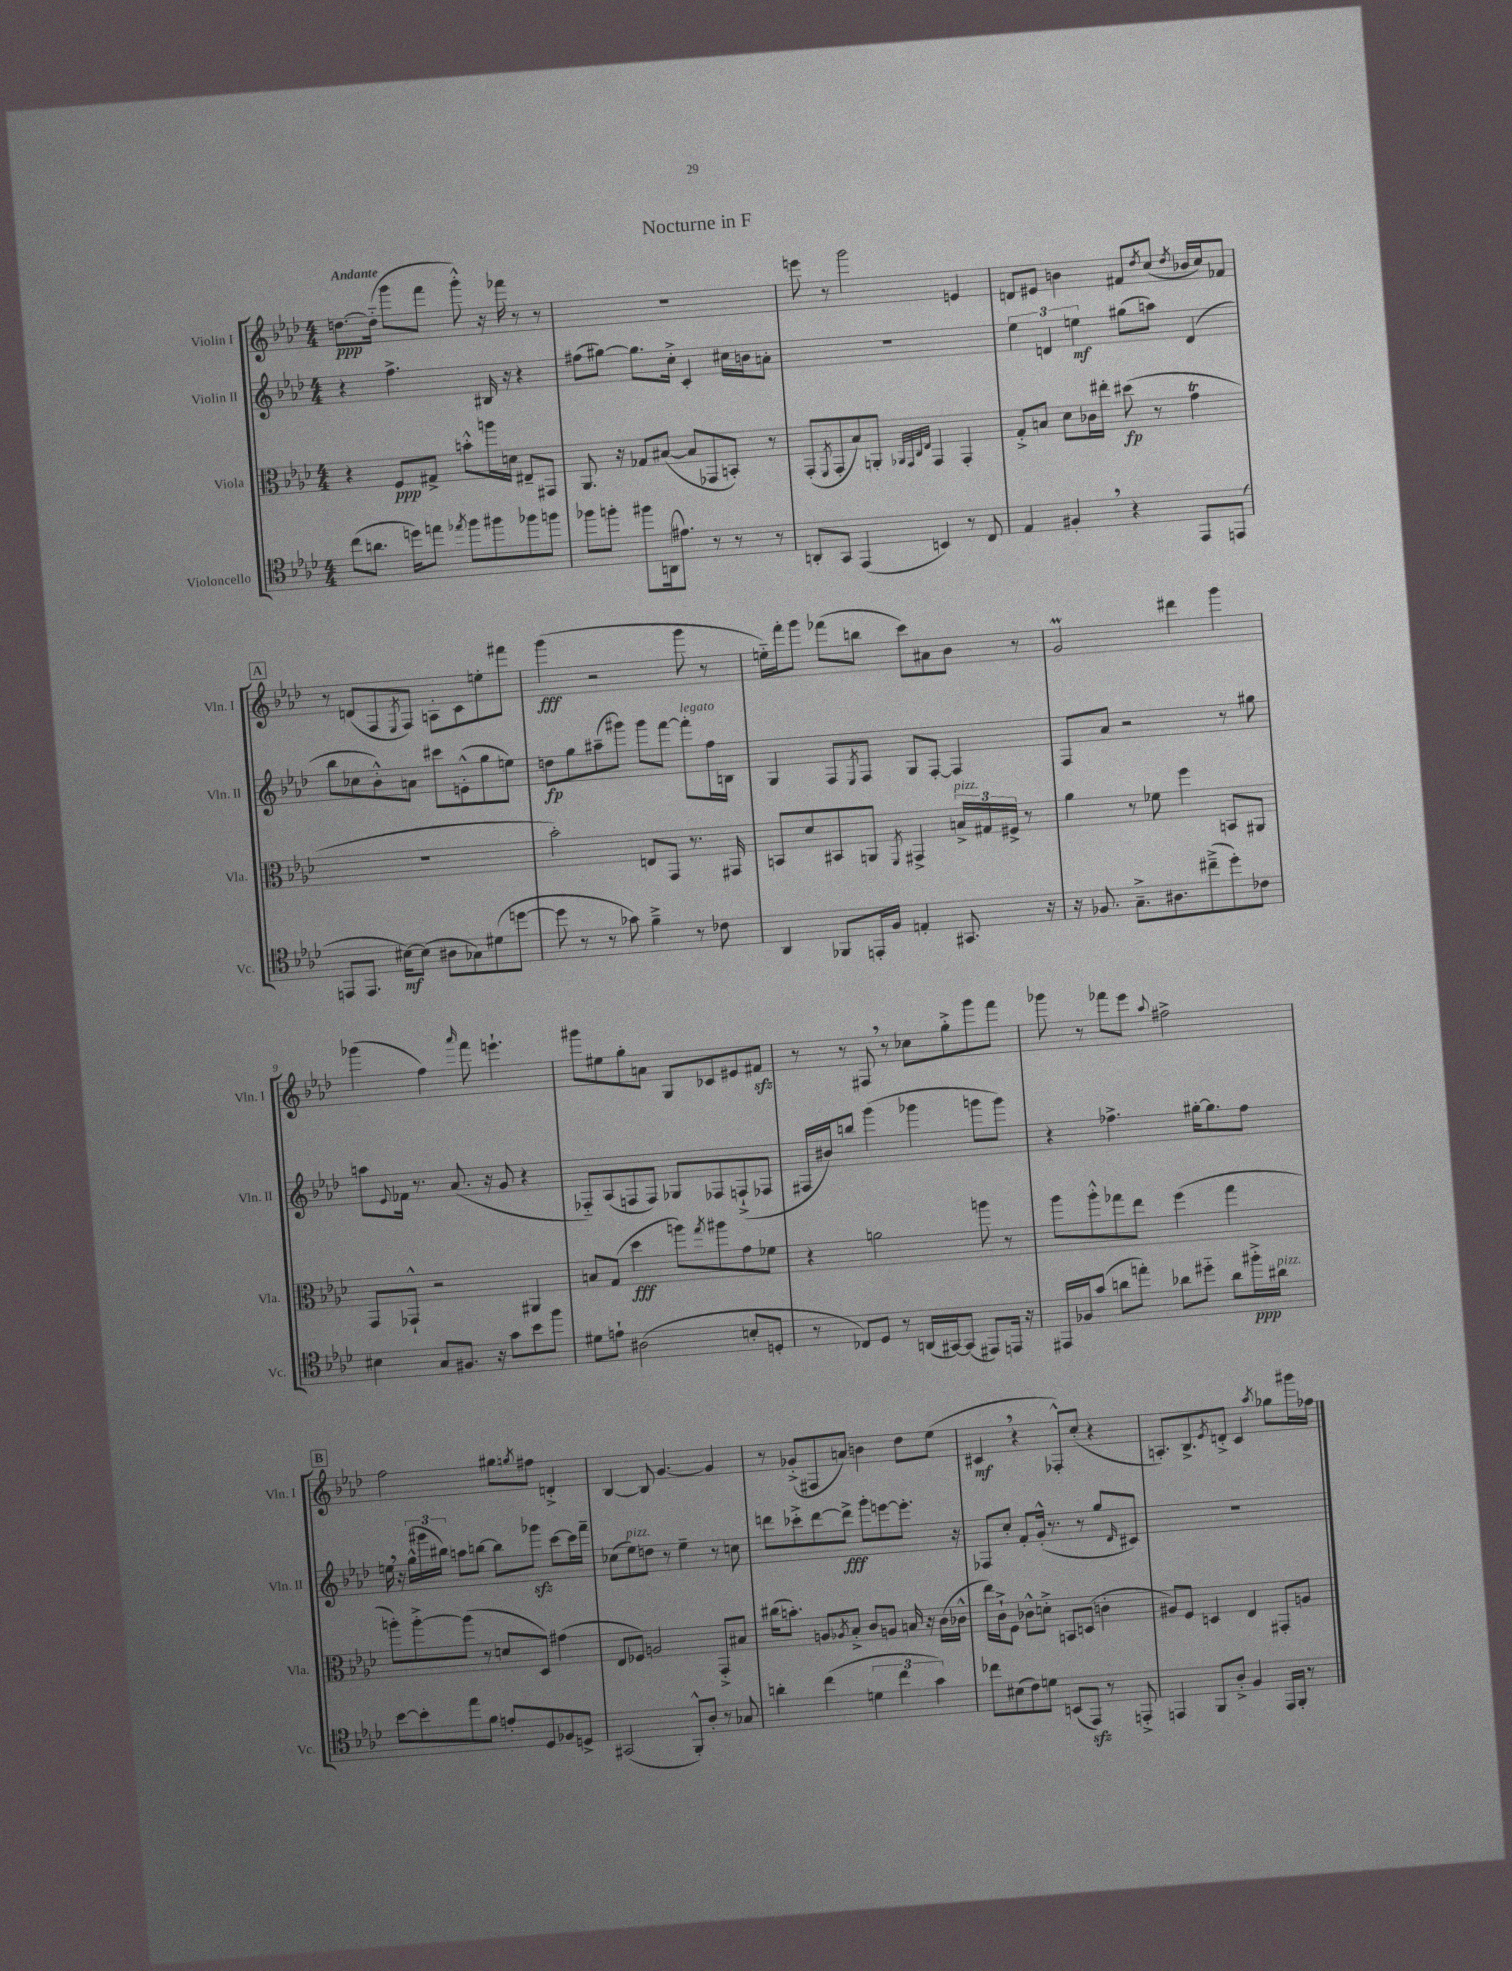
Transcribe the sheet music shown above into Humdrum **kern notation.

**kern	**dynam	**kern	**dynam	**kern	**dynam	**kern	**dynam
*part4	*part4	*part3	*part3	*part2	*part2	*part1	*part1
*staff4	*staff4	*staff3	*staff3	*staff2	*staff2	*staff1	*staff1
*I"Violoncello	*	*I"Viola	*	*I"Violin II	*	*I"Violin I	*
*I'Vc.	*	*I'Vla.	*	*I'Vln. II	*	*I'Vln. I	*
*clefC4	*	*clefC3	*	*clefG2	*	*clefG2	*
*k[b-e-a-d-]	*	*k[b-e-a-d-]	*	*k[b-e-a-d-]	*	*k[b-e-a-d-]	*
*M4/4	*	*M4/4	*	*M4/4	*	*M4/4	*
=1	=1	=1	=1	=1	=1	=1	=1
!	!	!	!	!	!	!LO:TX:a:B:t=Andante	!
(8cc\L	.	4r	.	4r	.	[8.ddn\L	ppp
8.an\J	.	.	.	.	.	.	.
.	.	.	.	.	.	(16dd\Jk]	.
.	.	8F/L	ppp	4.ff^\	.	8ggg\L	.
16ddn\KL)	.	.	.	.	.	.	.
8een\J	.	8G#X^/J	.	.	.	8fff\J	.
8qee-X/	.	.	.	.	.	.	.
8ff\L	.	8bn'^^\L	.	.	.	8ggg'^^\)	.
8ff#X\	.	16aan\L	.	16B#X/	.	16r	.
.	.	16dn\JJ	.	16r	.	16fff-X\	.
8ff-X\	.	8E#X~/L	.	4r	.	8r	.
8ffn\J	.	8GG#X/J	.	.	.	8r	.
=2	=2	=2	=2	=2	=2	=2	=2
8ff-X\L	.	8.AA-/	.	(8ff#X\L	.	1r	.
8ffn'\J	.	.	.	[8gg#X\J)	.	.	.
.	.	16r	.	.	.	.	.
8ff#X\L	.	8G-X/L	.	8.gg#\L]	.	.	.
(16AAn\k	.	([8B#X/J	.	.	.	.	.
8.e#X\J)	.	.	.	16cc'^\Jk	.	.	.
.	.	8B#/L]	.	4c'/	.	.	.
8r	.	8GG-X/	.	.	.	.	.
8r	.	8BBn'/J)	.	16cc#X\LL	.	.	.
.	.	.	.	16bn\J	.	.	.
8r	.	8r	.	8an'\J	.	.	.
=3	=3	=3	=3	=3	=3	=3	=3
8AAn'/L	.	(8GG'/L	.	1r	.	8eeen\	.
.	.	8qFF/	.	.	.	.	.
8GG/J	.	8GG'/	.	.	.	8r	.
(4EE-/	.	8B-/)	.	.	.	2ggg\	.
.	.	8AAn'/J	.	.	.	.	.
.	.	32qqAA-X/LLL	.	.	.	.	.
.	.	32qqGG/	.	.	.	.	.
.	.	32qqC/	.	.	.	.	.
.	.	32qqE-/JJJ	.	.	.	.	.
4BBn/)	.	4GG/	.	.	.	.	.
8r	.	4GG'/	.	.	.	4en/	.
8C/	.	.	.	.	.	.	.
=4	=4	=4	=4	=4	=4	=4	=4
4E-/	.	8G'^/L	.	6ee-\	.	8dn/L	.
.	.	8Bn/J	.	.	.	8e#X/J	.
.	.	.	.	6dn/	.	.	.
4F#X',/	.	8d-\L	.	.	.	4bn\	.
.	.	.	.	6een\	mf	.	.
.	.	16c-X\L	.	.	.	.	.
.	.	16ee#X'\JJ	.	.	.	.	.
4r	.	(8dd#X\	fp	(8gg#X\L	.	8f#X/L	.
.	.	.	.	.	.	8qdd-/	.
.	.	8r	.	8aan\J)	.	(8cc/J	.
.	.	.	.	.	.	8qdd-/	.
8EE-/L	.	4gt\	.	(4d/	.	16b-X/LL	.
.	.	.	.	.	.	16cc/J)	.
(8EEn/J	.	.	.	.	.	8f-X/J	.
!!LO:LB:g=z
!!LO:REH:place=s1:t=A
=5	=5	=5	=5	=5	=5	=5	=5
8EEn/L	.	1r	.	8bb-\L	.	8r	.
8.EE/J	.	.	.	8cc-X\	.	(8dn/L	.
.	.	.	.	8b-'^^\)	.	8F/	.
[16B#X\KL)	mf	.	.	.	.	.	.
.	.	.	.	.	.	8qE-/	.
(8B#\J]	.	.	.	8an\J	.	8F/J)	.
8A#X\L	.	.	.	8ccc#X\L	.	8An'\L	.
8G-X\)	.	.	.	(8en'^^\	.	8c\	.
(8d#X\	.	.	.	8gg\	.	8een'\	.
[8ddn\J	.	.	.	8een\J)	.	8fff#X\J	.
=6	=6	=6	=6	=6	=6	=6	=6
8dd\]	.	2b-'\)	.	8ddn\L	fp	(4ggg\	fff
8r	.	.	.	8gg\	.	.	.
8r	.	.	.	(8aa#X~\	.	2r	.
8g-X\)	.	.	.	8ggg#X\J)	.	.	.
4f~^\	.	8En/L	.	8ggg#\L	.	.	.
.	.	8GG/J	.	[8fff\J	.	.	.
!	!	!	!	!LO:TX:a:i:t=legato	!	!	!
8r	.	8.r	.	8fff'\L]	.	8ggg\	.
8c-X\	.	.	.	16ff\L	.	8r	.
.	.	16GG#X/	.	16Bn\JJ	.	.	.
=7	=7	=7	=7	=7	=7	=7	=7
4AA-/	.	8BBn/L	.	4G/	.	16een\LL)	.
.	.	.	.	.	.	16fff'\J	.
.	.	8d-/	.	.	.	8ggg\J	.
8FF-X/L	.	8BB#X/	.	8F/L	.	(8fff-X\L	.
.	.	.	.	8qE-/	.	.	.
16EEn'/L	.	8AAn/J	.	8F/J	.	8bbn\J	.
16F/JJ	.	.	.	.	.	.	.
.	.	8qFF/	.	.	.	.	.
4En'/	.	4GG#X^/	.	8G/L	.	8ccc\L)	.
.	.	.	.	[8F'/J	.	8a#X\	.
!	!	!LO:TX:a:i:t=pizz.	!	!	!	!	!
8.GG#X/	.	24Bn^/LL	.	4F/]	.	8b-\J	.
.	.	24G#X/	.	.	.	.	.
.	.	24F#X^/JJ	.	.	.	.	.
.	.	8r	.	.	.	8r	.
16r	.	.	.	.	.	.	.
=8	=8	=8	=8	=8	=8	=8	=8
16r	.	4a-\	.	8F/L	.	2gm/	.
8.F-X/	.	.	.	.	.	.	.
.	.	.	.	8a-/J	.	.	.
8.G~^\L	.	8r	.	2r	.	.	.
.	.	8f-X\	.	.	.	.	.
8.A#X\	.	.	.	.	.	.	.
.	.	4ff\	.	.	.	4ddd#X\	.
(8cc#X~^\	.	.	.	.	.	.	.
8dd-'\)	.	8BBn/L	.	8r	.	4ggg\	.
8c-X\J	.	8AA#X/J	.	8gg#X\	.	.	.
!!LO:LB:g=z
=9	=9	=9	=9	=9	=9	=9	=9
4B#X\	.	8GG/L	.	8aan\L	.	(4ggg-X\	.
.	.	.	.	8qqe-/	.	.	.
.	.	8GG-X`^^/J	.	16f-X\Jk	.	.	.
.	.	.	.	8.r	.	.	.
8G/L	.	2r	.	.	.	4ff\)	.
8.F#X/J	.	.	.	(8.a-/	.	.	.
.	.	.	.	.	.	16qqaaa-/	.
.	.	.	.	.	.	8fff\	.
16r	.	.	.	16r	.	.	.
8g\L	.	.	.	8g/	.	4.eeen`\	.
8b-\	.	4AA#X/	.	4r	.	.	.
8ff\J	.	.	.	.	.	.	.
=10	=10	=10	=10	=10	=10	=10	=10
8d#X\L	.	8Bn/L	.	8F-X/L)	.	8ggg#X\L	.
8en`\J	.	(8G/J	.	(8A-/	.	8ee#X\	.
(2A#X\	.	4dd-\	fff	8Fn/	.	8gg'\	.
.	.	.	.	8F/J)	.	8an\J	.
.	.	8aan\L)	.	8G-X/L	.	8G/L	.
.	.	8qgg/	.	.	.	.	.
.	.	8aa#X\	.	8F-X/	.	8c-X/	.
8Bn'/L	.	8g\	.	(8Fn`^/	.	8e#X/	.
8Dn'/J	.	8f-X\J	.	8F-X/J	.	8f#Xzz/J	.
=11	=11	=11	=11	=11	=11	=11	=11
8r	.	4r	.	16F#X/LL	.	8r	.
.	.	.	.	16b#X/J)	.	.	.
8C-X/L)	.	.	.	8bbn/J	.	8r	.
8D-/J	.	2an\	.	(4ggg\	.	8F#X,/	.
8r	.	.	.	.	.	8r	.
(16AAn/LL	.	.	.	4ggg-X\	.	8cc-X\L	.
[16GG#X/J)	.	.	.	.	.	.	.
(8GG#/J]	.	.	.	.	.	8gg'^\	.
8EE#X/L)	.	8aan\	.	8gggn\L	.	8ggg\	.
16EEn/Jk	.	8r	.	8ggg\J)	.	8fff\J	.
16r	.	.	.	.	.	.	.
=12	=12	=12	=12	=12	=12	=12	=12
16EE#X/LL	.	8aa-\L	.	4r	.	8ggg-X\	.
16F-X/J	.	.	.	.	.	.	.
(8g/J	.	8aa-'^^\	.	.	.	8r	.
8an\L	.	8gg-X\	.	4.ff-X^\	.	8fff-X\L	.
8een'\J)	.	8ee-\J	.	.	.	8eee-\J	.
.	.	.	.	.	.	8qqaa-/	.
8a-X\L	.	(4ff\	.	.	.	2ff#X^\	.
8dd#X\J	.	.	.	[16gg#X'\KL	.	.	.
.	.	.	.	8.gg#\]	.	.	.
8a-\L	.	4gg-\	.	.	.	.	.
16ff#X'^\L	ppp	.	.	8ff-\J	.	.	.
!LO:TX:a:i:t=pizz.	!	!	!	!	!	!	!
16a#X\JJ	.	.	.	.	.	.	.
!!LO:LB:g=z
!!LO:REH:place=s1:t=B
=13	=13	=13	=13	=13	=13	=13	=13
[8b-\L	.	8aan'\L)	.	16een,\	.	2ff\	.
.	.	.	.	16r	.	.	.
8b-'\]	.	[8aa'^\	.	(24gg^^\LL	.	.	.
.	.	.	.	24ggg#X\	.	.	.
.	.	.	.	24bb#X\JJ)	.	.	.
8ee-\	.	(8aa\J]	.	8aan\L	.	.	.
8f\J	.	8r	.	[8bbn\J	.	.	.
8en'/L	.	8dn/L	.	8bb\L]	.	8gg#X\L	.
.	.	.	.	.	.	8qggn/	.
8D-/	.	8D-/J)	.	8ggg-Xzz\J	.	8ff#X\J	.
8F-X/	.	(4g#X\	.	[8ccc\L	.	4dn'^/	.
8Dn^/J	.	.	.	16ccc\L]	.	.	.
.	.	.	.	16fff~\JJ	.	.	.
=14	=14	=14	=14	=14	=14	=14	=14
(2GG#X/	.	8E-/L	.	(8cc-X\L	.	[4B-/	.
!	!	!	!	!LO:TX:a:i:t=pizz.	!	!	!
.	.	8F-X/J)	.	8ee-\)	.	.	.
.	.	2An/	.	8ddn\J	.	8B-/]	.
.	.	.	.	8r	.	[4.g/	.
8FF'^^/L)	.	.	.	4ee-~\	.	.	.
8A-'/J	.	.	.	.	.	.	.
8r	.	8GG'^/L	.	8r	.	4g/]	.
8G-X/	.	8B#X/J	.	8ccn\	.	.	.
=15	=15	=15	=15	=15	=15	=15	=15
4an'\	.	(16cc#X\KL	.	8dddn\L	.	8r	.
.	.	8.bn'\J)	.	.	.	.	.
.	.	.	.	8ccc-X'^\	.	(8g-X'^/L	.
(4cc\	.	8An/L	.	[8ddd\	.	8F#X/	.
.	.	8qA-X/	.	.	.	.	.
.	.	8B-'^/J	.	8ddd^\J]	fff	8an/J)	.
6dn\	.	8c/L	.	8ggg'\L	.	4bn\	.
.	.	8An/J	.	[8eeen\	.	.	.
6cc\	.	.	.	.	.	.	.
.	.	16Bn/	.	8.eee'\J]	.	8dd-\L	.
.	.	16r	.	.	.	.	.
6g\)	.	.	.	.	.	.	.
.	.	(16c\LL	.	.	.	(8ee-\J	.
.	.	16c-X^^\JJ	.	16r	.	.	.
=16	=16	=16	=16	=16	=16	=16	=16
8cc-X\L	.	16ee-\LL)	.	8F-X/L	.	4c#X,/	mf
.	.	16c`^\J	.	.	.	.	.
(8B#X\	.	8F\J	.	8cc'/J	.	.	.
8c\)	.	8c-X^^\L	.	8f'/L	.	4r	.
8dn\J	.	8dn'^\J	.	(16g'^^/Jk	.	.	.
.	.	.	.	8.r	.	.	.
(8BBn/L	.	8BBn/L	.	.	.	8F-X'^^/L)	.
8EE-zz/J)	.	(8Dn/J	.	8r	.	(8cc'/J	.
8r	.	4cn'\	.	8gg/L	.	4r	.
.	.	.	.	16qqd-/	.	.	.
8EEn'^/	.	.	.	8c#X/J)	.	.	.
=17	=17	=17	=17	=17	=17	=17	=17
4EEn/	.	8A#X/L)	.	1r	.	8.An'/L)	.
.	.	8F/J	.	.	.	.	.
.	.	.	.	.	.	8.B-^/	.
8FF/L	.	4Dn/	.	.	.	.	.
.	.	.	.	.	.	8qe-/	.
8A-'^/J	.	.	.	.	.	8dn'^/J	.
4F/	.	4E-/	.	.	.	4c/	.
.	.	.	.	.	.	8qaa-/	.
16EE/LL	.	8GG#X'/L	.	.	.	8gg-X\L	.
16FF'/JJ	.	.	.	.	.	.	.
8r	.	8An/J	.	.	.	16ggg#X\L	.
.	.	.	.	.	.	16ff-X\JJ	.
==	==	==	==	==	==	==	==
*-	*-	*-	*-	*-	*-	*-	*-
